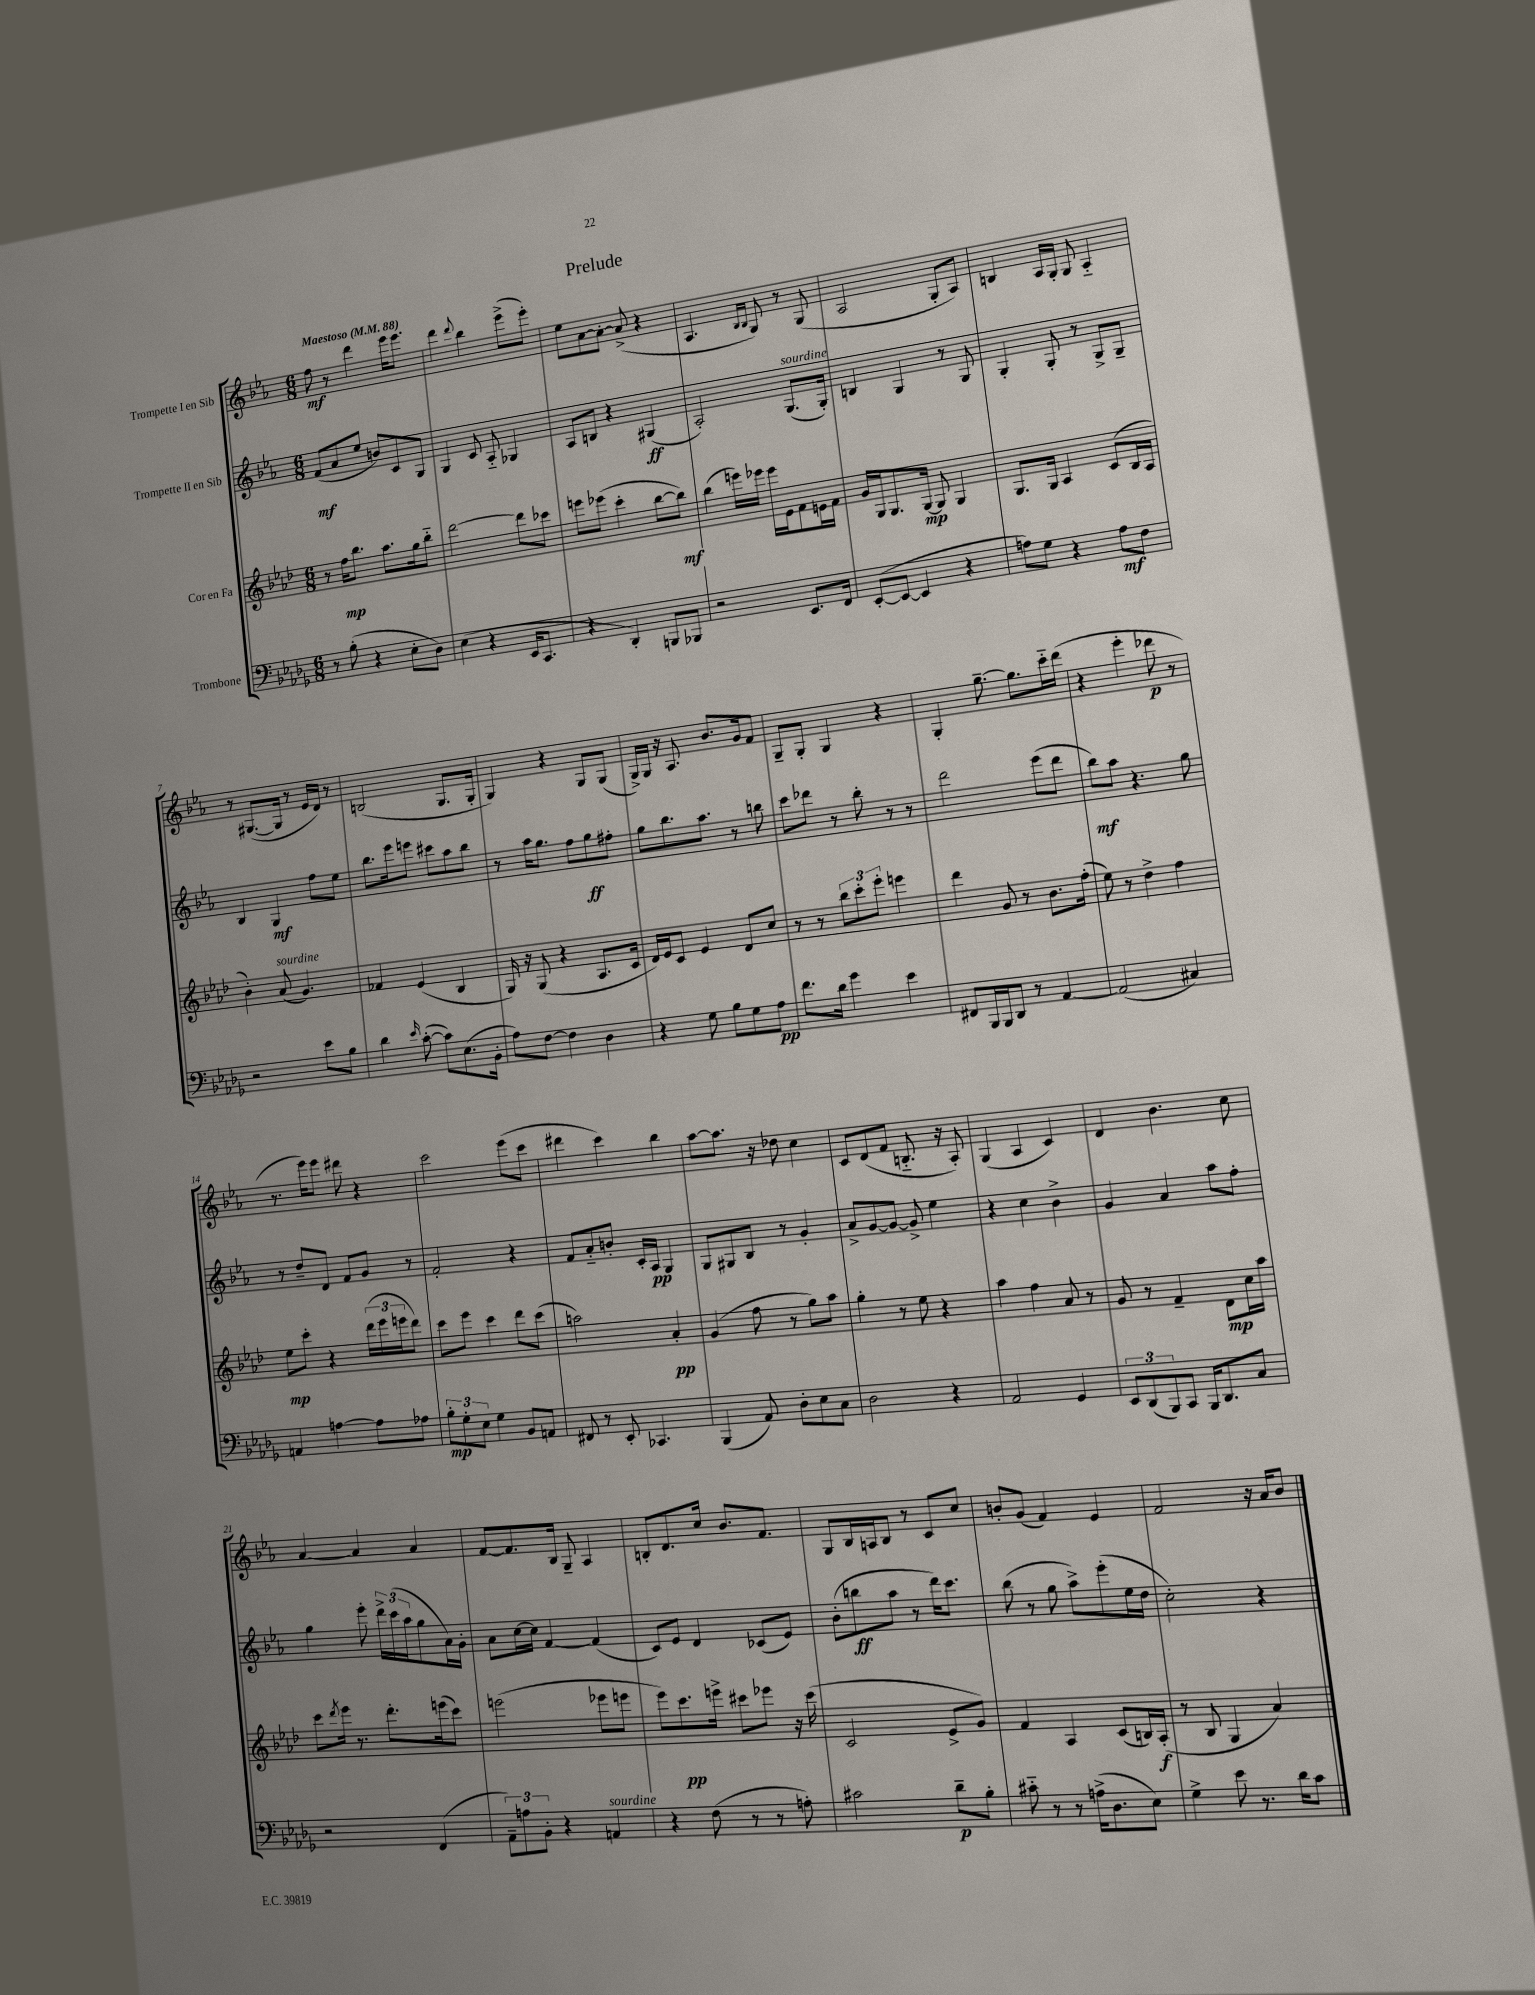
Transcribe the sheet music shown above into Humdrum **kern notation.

**kern	**kern	**kern	**kern
*staff4	*staff3	*staff2	*staff1
*clefF4	*clefG2	*clefG2	*clefG2
*k[b-e-a-d-g-]	*k[b-e-a-d-]	*k[b-e-a-]	*k[b-e-a-]
*M6/8	*M6/8	*M6/8	*M6/8
*MM88	*MM88	*MM88	*MM88
8r	8r	(8f/L	8ff\
(8B-'\	16ff\LK	8a-/	8r
.	8.bb-\J	.	.
4r	.	8ee-/J	4ddd\
.	8.aa-\L	8b/L)	.
8E-'\L	.	8c/	16eee-\LK
.	16gg\k	.	8.eee-\J
8D-\J)	8bb-'~\J	8G/J	.
=	=	=	=
(4E-\	[2ddd-\	4G/	4ddd\
.	.	.	8qqddd/
4r	.	8c/	4bb-\
.	.	8A-'~/	.
16EE-/LK	8ddd-\]L	4G-/	(8eee-^\L
8.CC/J	.	.	.
.	8ccc-\J	.	8eee-'\J)
=	=	=	=
4r	8eee\L	8A-/L	8ee-\L
.	(8eee-\J	8B/J	[8a-\
4DD-'/)	4ccc'\	4r	8a-'\_J
.	.	.	(8a-^/]
8BBB/L	[8bb-\L	(4G#/	4r
8BBB-/J	8bb-\]J)	.	.
=	=	=	=
2r	(4bb-\	2A-'/)	4.A-/
.	16eee\LL)	.	.
.	16eee-\JJ	.	.
.	.	.	16qqB-/LL
.	.	.	16qqB-/JJ
.	16eee-\LL	.	8G/)
.	16e-\J	.	.
8.EE-/L	8f\	(8.G/L	8r
.	16e\L	.	(8G/
16FF/Jk	16f\JJ	16G'/Jk)	.
=	=	=	=
([8EE-'/L	16g/LL	4B/	2A-/
.	16G/J	.	.
8EE-/_J	8.G/	.	.
4EE-/]	.	4G/	.
.	[16G/Jk	.	.
.	8G/]	.	.
4r	4G/	8r	8G'/L
.	.	8G/	8A-/J)
=	=	=	=
8A\L)	8.G/L	4G'/	4B/
8G-\J	.	.	.
.	16G/Jk	.	.
4r	4A-/	8G'/	16A-/LL
.	.	.	16G'/JJ
.	.	8r	8G/
8A\L	(8c/L	8G^/L	4A-'~/
8F\J	16B-/L	8G~/J	.
.	16A-/JJ	.	.
=	=	=	=
2r	4b-'\)	4B-/	8r
.	.	.	([8.G#/L
.	(8a-/	4G/	.
.	.	.	16G#/]Jk
.	4.g/)	.	8r
8e-\L	.	8ff\L	16e-/LL
.	.	.	16d/JJ)
8B-\J	.	8ee-\J	8r
=	=	=	=
4d-\	4f-/	8.bb-\L	(2B/
.	.	16eee-\k	.
16qqe-/	.	.	.
([8c'\	(4e-/	8eee\J	.
8c\]L)	.	8ccc#\L	.
(8.E-\	4B-/	8aa-\	8.G/L
.	.	8bb-\J	.
16BB-'\Jk	.	.	16G'/Jk
=	=	=	=
8A-\L)	16G/)	8r	4G/)
.	16r	.	.
[8F\J	(8G/	16aa-\LK	.
.	.	8.gg\J	.
4F\]	4r	.	4r
.	.	8ff\L	.
4D-\	8.A-/L	8gg\	8G/L
.	.	8ff#'\J	(8G/J
.	16c/Jk	.	.
=	=	=	=
4r	16d-/LL)	8gg\L	16G^/LL)
.	16e-/J	.	16G/JJ
.	8c/J	8.bb-\	16r
.	.	.	8.A-/
8G-\	4e-/	.	.
.	.	8.aa-\J	.
8B-\L	.	.	8.b-/L
8G-\	8d-/L	8r	.
.	.	.	16g/k
8A-\J	8cc/J	8bb\	8f/J
=	=	=	=
8.f\L	8r	8ccc\L	8G~/L
.	8r	8ddd-\J	8G'/J
16d-\Jk	.	.	.
4g-\	12bb-\L	8r	4G/
.	12ccc'\	.	.
.	.	8bb-'\	.
.	12eee-'\J	.	.
4e-\	4eee\	8r	4r
.	.	8r	.
=	=	=	=
8FF#/L	4ddd-\	2ddd\	4G'/
16BBB-/L	.	.	.
16BBB-/J	.	.	.
8DD-/J	8g/	.	[8.gg~\
8r	8r	.	.
.	.	.	8.gg\]L
[4AA-/	8.b-\L	(8eee-\L	.
.	.	8ddd\J	16ccc'~\L
.	(16ff'\Jk	.	(16ddd\JJ
=	=	=	=
(2AA-/]	8ee-\)	8bb-\L)	4r
.	8r	8aa-\J	.
.	4dd-^\	4.r	4eee-'\
4C#/)	4ff\	.	8ddd-\
.	.	8gg\	8r
=	=	=	=
4AA/	8ee-\L	8r	8.r
.	8ccc'\J	8dd~/L	.
.	.	.	16eee-\LK)
[4A\	4r	8d/J	8eee-\J
.	.	8f/L	8ddd#\
8A\]L	(24ddd-\LL	8g/J	4r
.	24eee-\	.	.
.	24eee\J	.	.
8A-\J	8ddd-\J)	8r	.
=	=	=	=
12B-'\L	8ccc\L	2f'/	2ccc\
12G-'\	.	.	.
.	8eee-\J	.	.
12E-\J	.	.	.
4G-\	4ccc\	.	.
8BB-/L	8ddd-\L	4r	(8eee-\L
8AA/J	(8ccc\J	.	8ccc\J
=	=	=	=
8FF#/	2aa\)	8f/L	4ddd#\
8r	.	8a-'~/	.
8EE-'/	.	8b'/J	4ccc\)
4.CC-/	.	16c'/LL	.
.	.	16A-/JJ	.
.	4a-'/	4G/	4bb-\
=	=	=	=
(4BBB-/	(4g/	8G/L	[8aa-\L
.	.	8G#/	8.aa-\]J
8AA-/)	8ff\	8B-/J	.
.	.	.	16r
8D-'\L	8r	8r	8dd-\
8E-\	8gg\L)	4g'/	4cc\
8C\J	8aa-\J	.	.
=	=	=	=
2D-\	4gg'\	8a-^/L	8c/L
.	.	[8g/	(8d/
.	8r	8g/_J	8f/J
.	8ee-\	8g^/]	8.B'~/
4r	4r	4ee-\	.
.	.	.	16r
.	.	.	8A-'/)
=	=	=	=
2AA-/	4aa-\	4r	(4G/
.	4ff\	4cc\	4A-/
4GG-/	8a-/	4b-^\	4c/)
.	8r	.	.
=	=	=	=
12EE-/L	8g/	4g/	4d/
(12DD-/	.	.	.
.	8r	.	.
12BBB-/)	.	.	.
8CC/J	4f~/	4a-/	4.b-\
16BBB-/LK	.	.	.
8.DD-/	.	.	.
.	8d-\L	8aa-\L	.
8C/J	16cc\L	8ff'\J	8cc\
.	16aa-\JJ	.	.
=	=	=	=
2r	8ccc\L	4gg\	[4a-/
.	8qddd-/	.	.
.	16eee-\Jk	.	.
.	8.r	.	.
.	.	8eee-'\	4a-/]
.	8.ddd-'\L	24ddd^\LL	.
.	.	(24ccc\	.
.	.	24aa-\J	.
(4FF/	.	8gg\	4a-/
.	(16eee\k	.	.
.	8ccc\J)	16a-\L)	.
.	.	16g'\JJ	.
=	=	=	=
12AA-~\L)	(2eee\	8a-\L	[8f/L
12A\	.	.	.
.	.	[16cc\L	8.f/]
12BB-'\J	.	.	.
.	.	16cc\]JJ	.
4r	.	[4f/	.
.	.	.	16B-/Jk
.	.	.	8G~/
4AA/	8eee-\L	(4f/]	4A-/
.	8eee\J	.	.
=	=	=	=
4r	8eee-\L)	8c/L)	8B'/L
.	8.ccc\	8e-/J	8.d/
(8F\	.	4d/	.
.	16eee^\Jk	.	16cc/Jk
8r	8ccc#\L	.	8.b-/L
8r	8eee-\J	(8c-/L	.
.	.	.	8.f/J
8A'\)	16r	8e-/J)	.
.	(16ccc#\	.	.
=	=	=	=
2c#\	2c/	(8b-'\L	8G/L
.	.	8bb\	16B-/L
.	.	.	16A/J
.	.	8aa-\J	8B-/J
.	.	8r	8r
8d-~\L	8e-^/L	16ddd\LK)	8c/L
.	.	8.ccc\J	.
8B-'\J	8g/J)	.	8cc/J
=	=	=	=
8c#'~\	4f/	(8bb-\	8b'/L
8r	.	8r	(8g/J
8r	4A-/	8gg\	4f/)
(16A^\LK	.	8aa-^\L)	.
8.D-\	.	.	.
.	(8c/L	(8eee-'\	4e-/
8E-\J)	16B/L)	16ee-\L	.
.	(16A-'/JJ	16dd\JJ	.
=	=	=	=
4G-^\	8r	2cc'\)	2f/
.	8B-/	.	.
8e-\	4G/	.	.
8.r	.	.	.
.	4a-/)	4r	16r
16d-\LK	.	.	16a-/LK
8c\J	.	.	8b-/J
==	==	==	==
*-	*-	*-	*-
